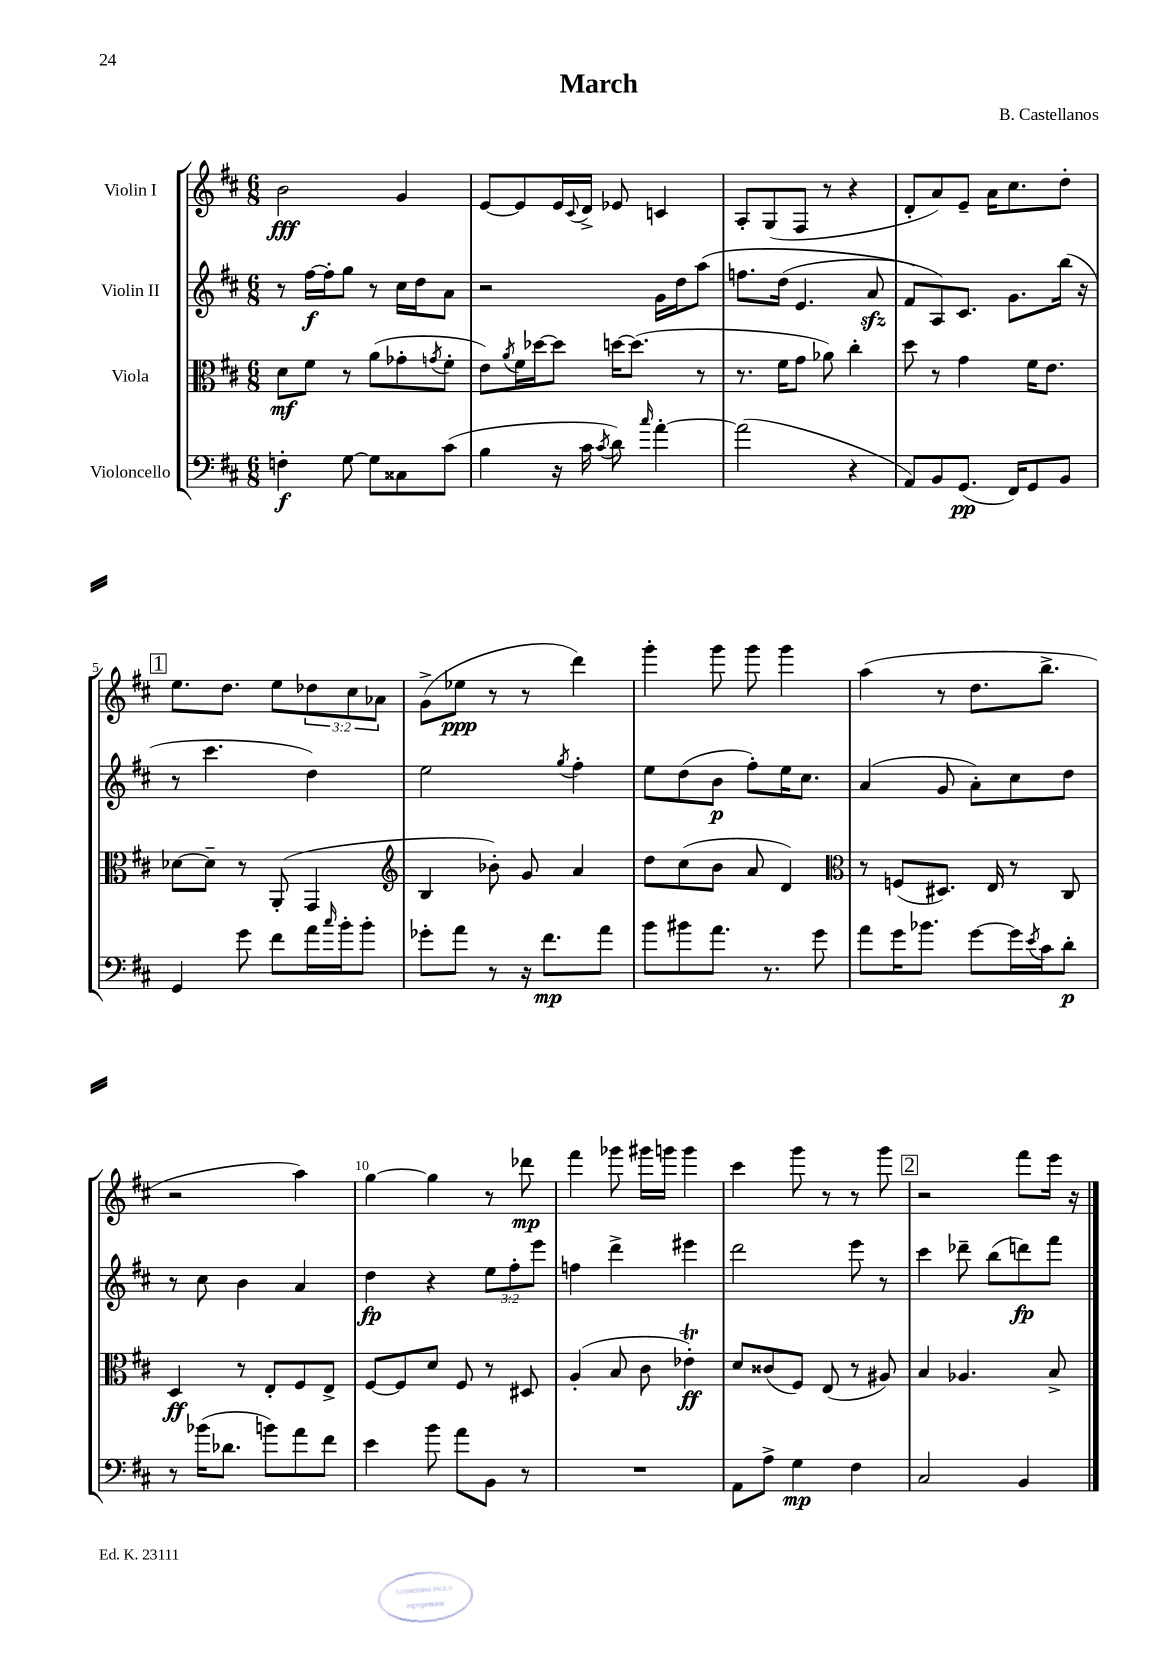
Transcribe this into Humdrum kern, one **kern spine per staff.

**kern	**kern	**kern	**kern
*staff4	*staff3	*staff2	*staff1
*clefF4	*clefC3	*clefG2	*clefG2
*k[f#c#]	*k[f#c#]	*k[f#c#]	*k[f#c#]
*M6/8	*M6/8	*M6/8	*M6/8
4F'\	8d\L	8r	2b\
.	8f#\J	[16ff#\LL	.
.	.	16ff#'\]J	.
[8G\	8r	8gg\J	.
8G\]L	(8a\L	8r	.
8C##\	8g-'\	16cc#\LL	4g/
.	.	16dd\J	.
.	8qg/	.	.
(8c#\J	8f#'\J	8a\J	.
=	=	=	=
4B\	8e\L)	2r	[8e/L
.	8qa/	.	.
.	16f#\L	.	8e/]
.	[16dd-\J	.	.
16r	8dd-\]J	.	16e/L
.	.	.	8qqc#/
16c#\	.	.	16d^/JJ
8qc#/	.	.	.
8d\)	[16dd\LK	.	8e-/
.	(8.dd\]J	.	.
16qqcc#/	.	.	.
[4a'\	.	16g\LL	4c/
.	.	16dd\J	.
.	8r	&(8aa\J	.
=	=	=	=
(2a\]	8.r	8.ff\L	8A'/L
.	.	.	(8G/
.	16f#\LK	(16dd\Jk	.
.	8g\J	4.e/	8F#/J
.	8a-\)	.	8r
4r	4cc#'\	.	4r
.	.	8a/	.
=	=	=	=
8AA/L)	8dd\	8f#/L)	8d'/L
8BB/	8r	8A/&)	8a/)
(8.GG/J	4g\	8.c#/J	8e~/J
.	.	.	16a\LK
16FF#/LK)	.	8.g\L	8.cc#\
8GG/	16f#\LK	.	.
.	8.e\J	.	.
8BB/J	.	(16bb\Jk	8dd'\J
.	.	16r	.
=	=	=	=
4GG/	[8d-\L	8r	8.ee\L
.	8d-~\]J	4.ccc#\	.
.	.	.	8.dd\J
8g\	8r	.	.
8f#\L	(8AA'/	.	8ee\L
16a\L	4GG/	4dd\)	12dd-\
16qqcc#/	.	.	.
16b'\J	.	.	.
.	.	.	12cc#\
8b'\J	.	.	.
.	.	.	12a-\J
=	=	=	=
*	*clefG2	*	*
8g-'\L	4B/	2ee\	(8g^\L
8a\J	.	.	8ee-\J
8r	8b-'\)	.	8r
16r	8g/	.	8r
8.f#\L	.	.	.
.	.	8qgg/	.
.	4a/	4ff#'\	4ddd\)
8a\J	.	.	.
=	=	=	=
8b\L	8dd\L	8ee\L	4ggg'\
8b#\	(8cc#\	(8dd\	.
8.a\J	8b\J	8b\J	8ggg\
.	8a/	8ff#'\L)	8ggg\
8.r	.	.	.
.	4d/)	16ee\K	4ggg\
.	.	8.cc#\J	.
8g\	.	.	.
=	=	=	=
*	*clefC3	*	*
8a\L	8r	(4a/	(4aa\
16g\K	(8F/L	.	.
8.b-\J	.	.	.
.	8.D#/J)	8g/	8r
[8g\L	.	8a'\L)	8.dd\L
.	16E/	.	.
16g\]L	8r	8cc#\	.
8qe/	.	.	.
16c#\J	.	.	8.bb^\J
8d'\J	8C#/	8dd\J	.
=	=	=	=
8r	4D/	8r	2r
(16b-\LK	.	8cc#\	.
8.d-\J	.	.	.
.	8r	4b\	.
8b\L)	8E'/L	.	.
8a\	8F#/	4a/	4aa\)
8f#\J	8E^/J	.	.
=	=	=	=
4e\	[8F#/L	4dd\	[4gg\
.	8F#/]	.	.
8b\	8d/J	4r	4gg\]
8a\L	8F#/	.	.
8BB\J	8r	12ee\L	8r
.	.	12ff#'\	.
8r	8D#/	.	8ddd-\
.	.	12eee\J	.
=	=	=	=
2.r	(4A'/	4ff\	4fff#\
.	8B/	4ddd^\	8ggg-\
.	8c#\	.	16ggg#\LL
.	.	.	16ggg\JJ
.	4e-'\)	4eee#\	4ggg\
=	=	=	=
8AA\L	8d/L	2ddd\	4ccc#\
8A^\J	(8c##/	.	.
4G\	8F#/J)	.	8ggg\
.	(8E/	.	8r
4F#\	8r	8eee\	8r
.	8A#/)	8r	8ggg\
=	=	=	=
2C#/	4B/	4ccc#\	2r
.	4.A-/	8ddd-~\	.
.	.	(8bb\L	.
4BB/	.	8ddd\)	8fff#\L
.	8B^/	8fff#\J	16eee\Jk
.	.	.	16r
==	==	==	==
*-	*-	*-	*-
